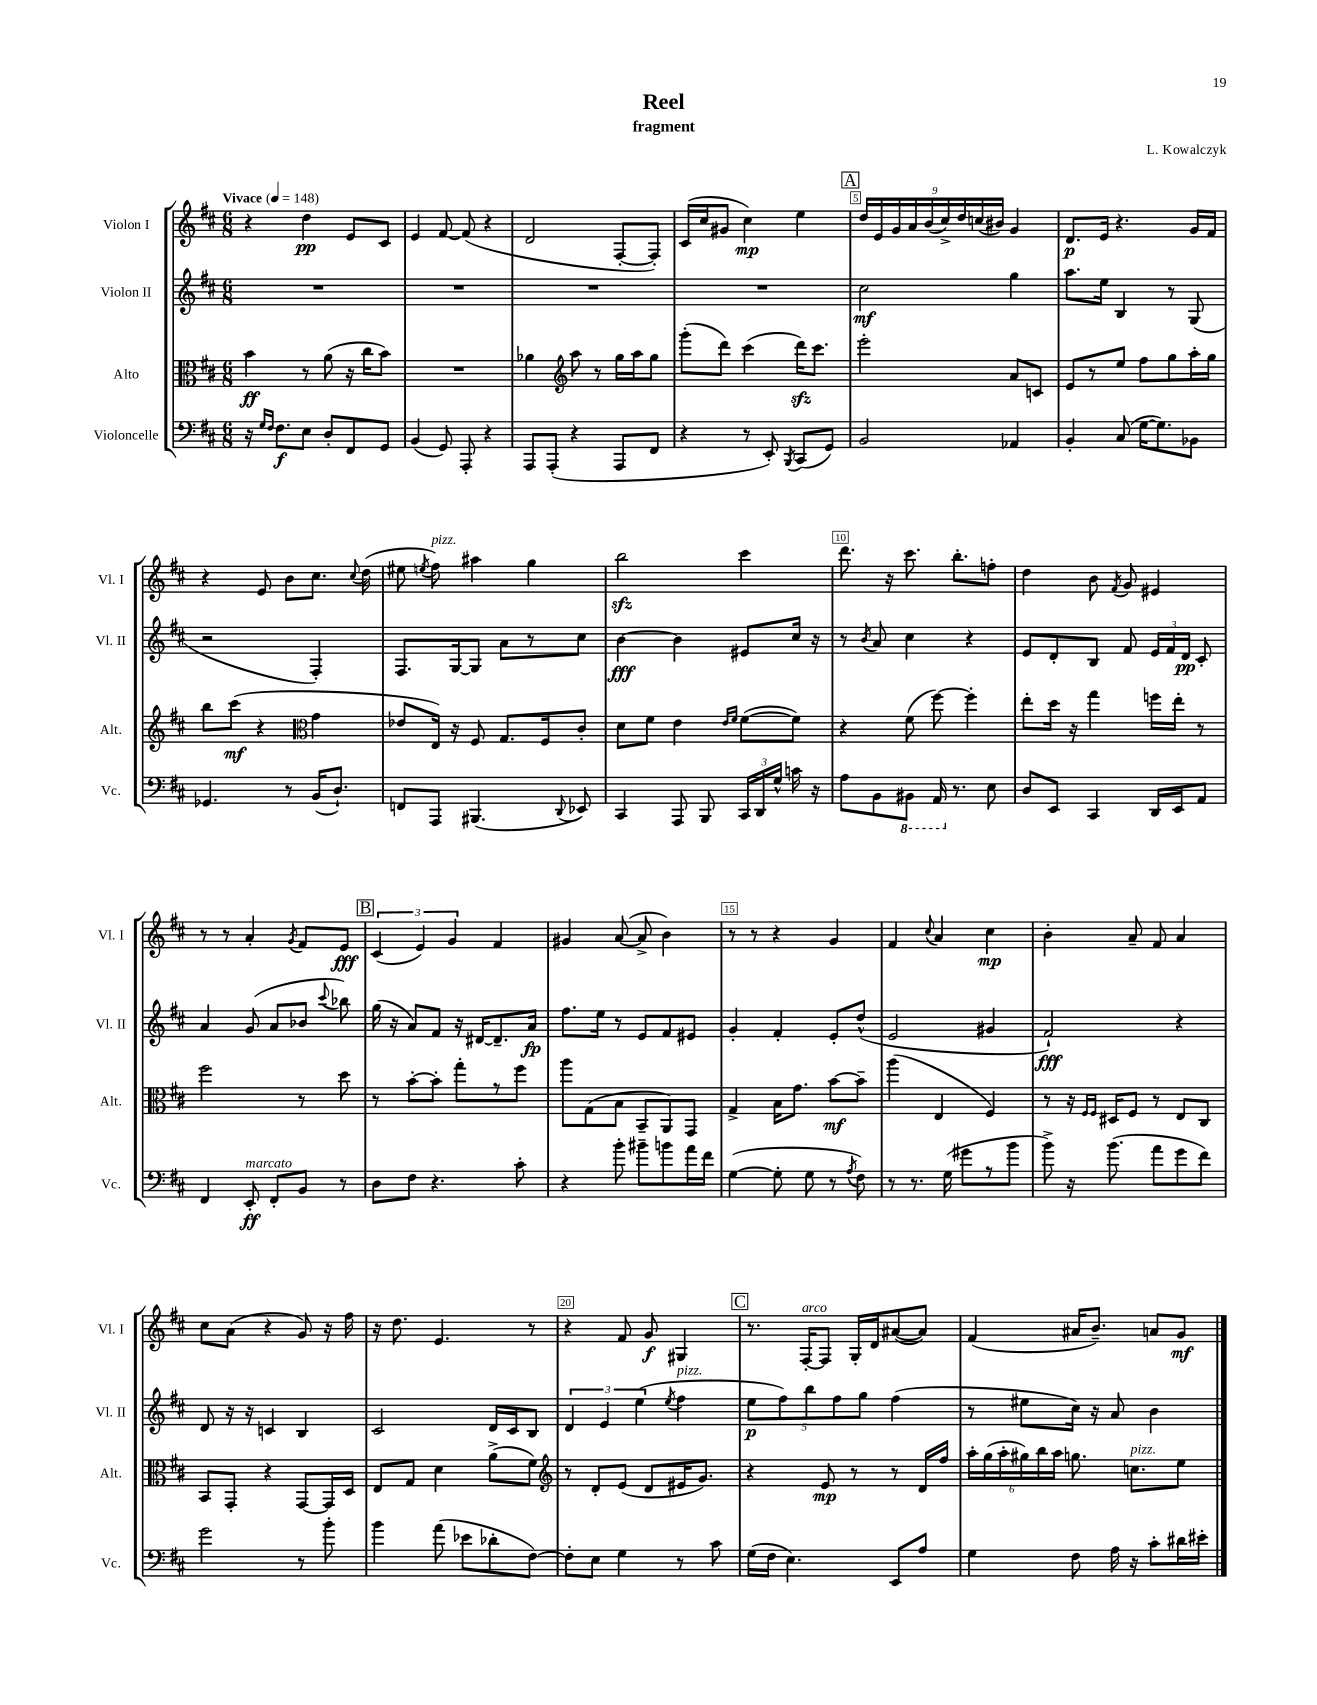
\header { title = "Reel" composer = "L. Kowalczyk" subtitle = "fragment" }
<<
\new StaffGroup <<
\new Staff = "s0" \with { instrumentName = "Violon I" shortInstrumentName = "Vl. I" } {
    \clef treble \key d \major \numericTimeSignature \time 6/8 \tempo "Vivace" 4 = 148
    \autoBeamOff r4 d''4\pp e'8[ cis'8] |
    e'4 fis'8~ fis'8( r4 |
    d'2 fis8[~-. fis8]-.) |
    cis'16[( cis''16 gis'8] cis''4\mp) e''4 |
    \mark \markup { \box "A" } \tuplet 9/8 { d''16[ e'16 g'16 a'16 b'16( cis''16->) d''16 c''16( bis'16]) } g'4 |
    d'8.[\p e'16] r4. g'16[ fis'16] |
    r4 e'8 b'8[ cis''8.] \appoggiatura { cis''8 } d''16( |
    eis''8 \acciaccatura { e''8 } fis''8^\markup { \italic "pizz." }) ais''4 g''4 |
    b''2\sfz cis'''4 |
    d'''8. r16 cis'''8. b''8.[-. f''8]-. |
    d''4 b'8 \acciaccatura { fis'8 } g'8 eis'4 |
    r8 r8 a'4-. \acciaccatura { g'8 } fis'8[ e'8]\fff |
    \mark \markup { \box "B" } \tuplet 3/2 { cis'4( e'4) g'4 } fis'4 |
    gis'4 a'8~( a'8-> b'4) |
    r8 r8 r4 g'4 |
    fis'4 \appoggiatura { cis''8 } a'4 cis''4\mp |
    b'4-. a'8-- fis'8 a'4 |
    cis''8[ a'8]( r4 g'8) r16 fis''16 |
    r16 d''8. e'4. r8 |
    r4 fis'8 g'8\f gis4 |
    \mark \markup { \box "C" } r8. fis16[~-.^\markup { \italic "arco" } fis8] g16[-. d'16 ais'8~( ais'8]) |
    fis'4( ais'16[ b'8.]--) a'8[ g'8]\mf \bar "|." |
}
\new Staff = "s1" \with { instrumentName = "Violon II" shortInstrumentName = "Vl. II" } {
    \clef treble \key d \major \numericTimeSignature \time 6/8
    \autoBeamOff R2. |
    R2. |
    R2. |
    R2. |
    \mark \markup { \box "A" } cis''2\mf g''4 |
    a''8.[ e''16] b4 r8 g8( |
    r2 fis4-.) |
    fis8.[ g16~ g8] a'8[ r8 cis''8] |
    b'4~\fff b'4 eis'8[ cis''16] r16 |
    r8 \acciaccatura { b'8 } a'8 cis''4 r4 |
    e'8[ d'8-. b8] fis'8 \tuplet 3/2 { e'16[ fis'16 d'16]\pp } cis'8-. |
    a'4 g'8( a'8[ bes'8] \appoggiatura { cis'''8 } bes''8) |
    \mark \markup { \box "B" } g''16( r16 a'8[) fis'8] r16 dis'16[~ dis'8.-- a'16]\fp |
    fis''8.[ e''16] r8 e'8[ fis'8 eis'8] |
    g'4-. fis'4-. e'8[-. d''8]-^( |
    e'2 gis'4 |
    fis'2-!\fff) r4 |
    d'8 r16 r16 c'4 b4 |
    cis'2 d'16[ cis'16 b8] |
    \tuplet 3/2 { d'4 e'4 e''4( } \acciaccatura { e''8 } fis''4^\markup { \italic "pizz." } |
    \mark \markup { \box "C" } \tuplet 5/4 { e''8[\p fis''8) b''8 fis''8 g''8] } fis''4( |
    r8 eis''8[ cis''16]) r16 a'8 b'4 \bar "|." |
}
\new Staff = "s2" \with { instrumentName = "Alto" shortInstrumentName = "Alt." } {
    \clef alto \key d \major \numericTimeSignature \time 6/8
    \autoBeamOff b'4\ff r8 a'8( r16 cis''16[ b'8]) |
    R2. |
    aes'4 \clef treble a''8 r8 g''16[ a''16 g''8] |
    g'''8[-.( d'''8]) cis'''4( d'''16[\sfz) cis'''8.] |
    \mark \markup { \box "A" } e'''2-. a'8[ c'8] |
    e'8[ r8 e''8] fis''8[ g''8 a''16-. g''16] |
    b''8[ cis'''8]\mf( r4 \clef alto g'4 |
    ees'8[ e16]) r16 fis8 g8.[ fis16 cis'8]-. |
    d'8[ fis'8] e'4 \grace { e'16[ fis'16] } fis'8[~( fis'8]) |
    r4 fis'8( fis''8~) fis''4-. |
    e''8[-. d''16] r16 g''4 f''16[ e''16]-. r8 |
    fis''2 r8 d''8 |
    \mark \markup { \box "B" } r8 b'8[~-. b'8]-. g''8[-. r8 fis''8] |
    a''8[ g8( b8] b,8[-- a,8) g,8] |
    g4-> b16[ g'8.] b'8[~\mf b'8]-- |
    a''4( e4 fis4) |
    r8 r16 \grace { fis16[ fis16] } dis16[ fis8] r8 e8[ cis8] |
    b,8[ g,8]-. r4 g,8[~ g,16 d16] |
    e8[ g8] d'4 a'8[->( fis'8]) |
    \clef treble r8 d'8[-. e'8]( d'8[ eis'16 g'8.]) |
    \mark \markup { \box "C" } r4 e'8\mp r8 r8 d'16[ fis''16] |
    \tuplet 6/4 { a''16[-. g''16( a''16-. gis''16) b''16 a''16] } g''8. c''8.[^\markup { \italic "pizz." } e''8] \bar "|." |
}
\new Staff = "s3" \with { instrumentName = "Violoncelle" shortInstrumentName = "Vc." } {
    \clef bass \key d \major \numericTimeSignature \time 6/8
    \autoBeamOff r16 \grace { g16[ fis16] } fis8.[\f e8] d8[-. fis,8 g,8] |
    b,4( g,8) a,,8-. r4 |
    a,,8[ a,,8]-.( r4 a,,8[ fis,8] |
    r4 r8 e,8-.) \acciaccatura { b,,8 } cis,8[( g,8]) |
    \mark \markup { \box "A" } b,2 aes,4 |
    b,4-. cis8( g16[~ g8.) bes,8] |
    ges,4. r8 b,16[( d8.]-!) |
    f,8[ a,,8] bis,,4.( \appoggiatura { d,8 } ees,8) |
    cis,4 a,,8 b,,8 \tuplet 3/2 { cis,16[ d,16 g16]-^ } c'16 r16 |
    a8[ b,8 \ottava #-1 bis,,8] a,,16 \ottava #0 r8. e8 |
    d8[ e,8] cis,4 d,16[ e,16 a,8] |
    fis,4 e,8-.\ff^\markup { \italic "marcato" } fis,8[-. b,8] r8 |
    \mark \markup { \box "B" } d8[ fis8] r4. cis'8-. |
    r4 b'8-. bis'8[-- b'8 a'16 fis'16] |
    g4~( g8-. g8 r8 \acciaccatura { a8 } fis8) |
    r8 r8. g16( gis'8[ r8 b'8] |
    b'8->) r16 b'8.( a'8[ g'8 fis'8]) |
    g'2 r8 b'8-. |
    b'4 a'8( ees'8[ des'8-. fis8]~) |
    fis8[-. e8] g4 r8 cis'8 |
    \mark \markup { \box "C" } g16[( fis16] e4.) e,8[ a8] |
    g4 fis8 a16 r16 cis'8[-. dis'16 eis'16]-. \bar "|." |
}
>>
>>
\layout { \context { \Score \override BarNumber.break-visibility = ##(#f #t #t) barNumberVisibility = #(every-nth-bar-number-visible 5) \override BarNumber.stencil = #(make-stencil-boxer 0.1 0.3 ly:text-interface::print) } }
